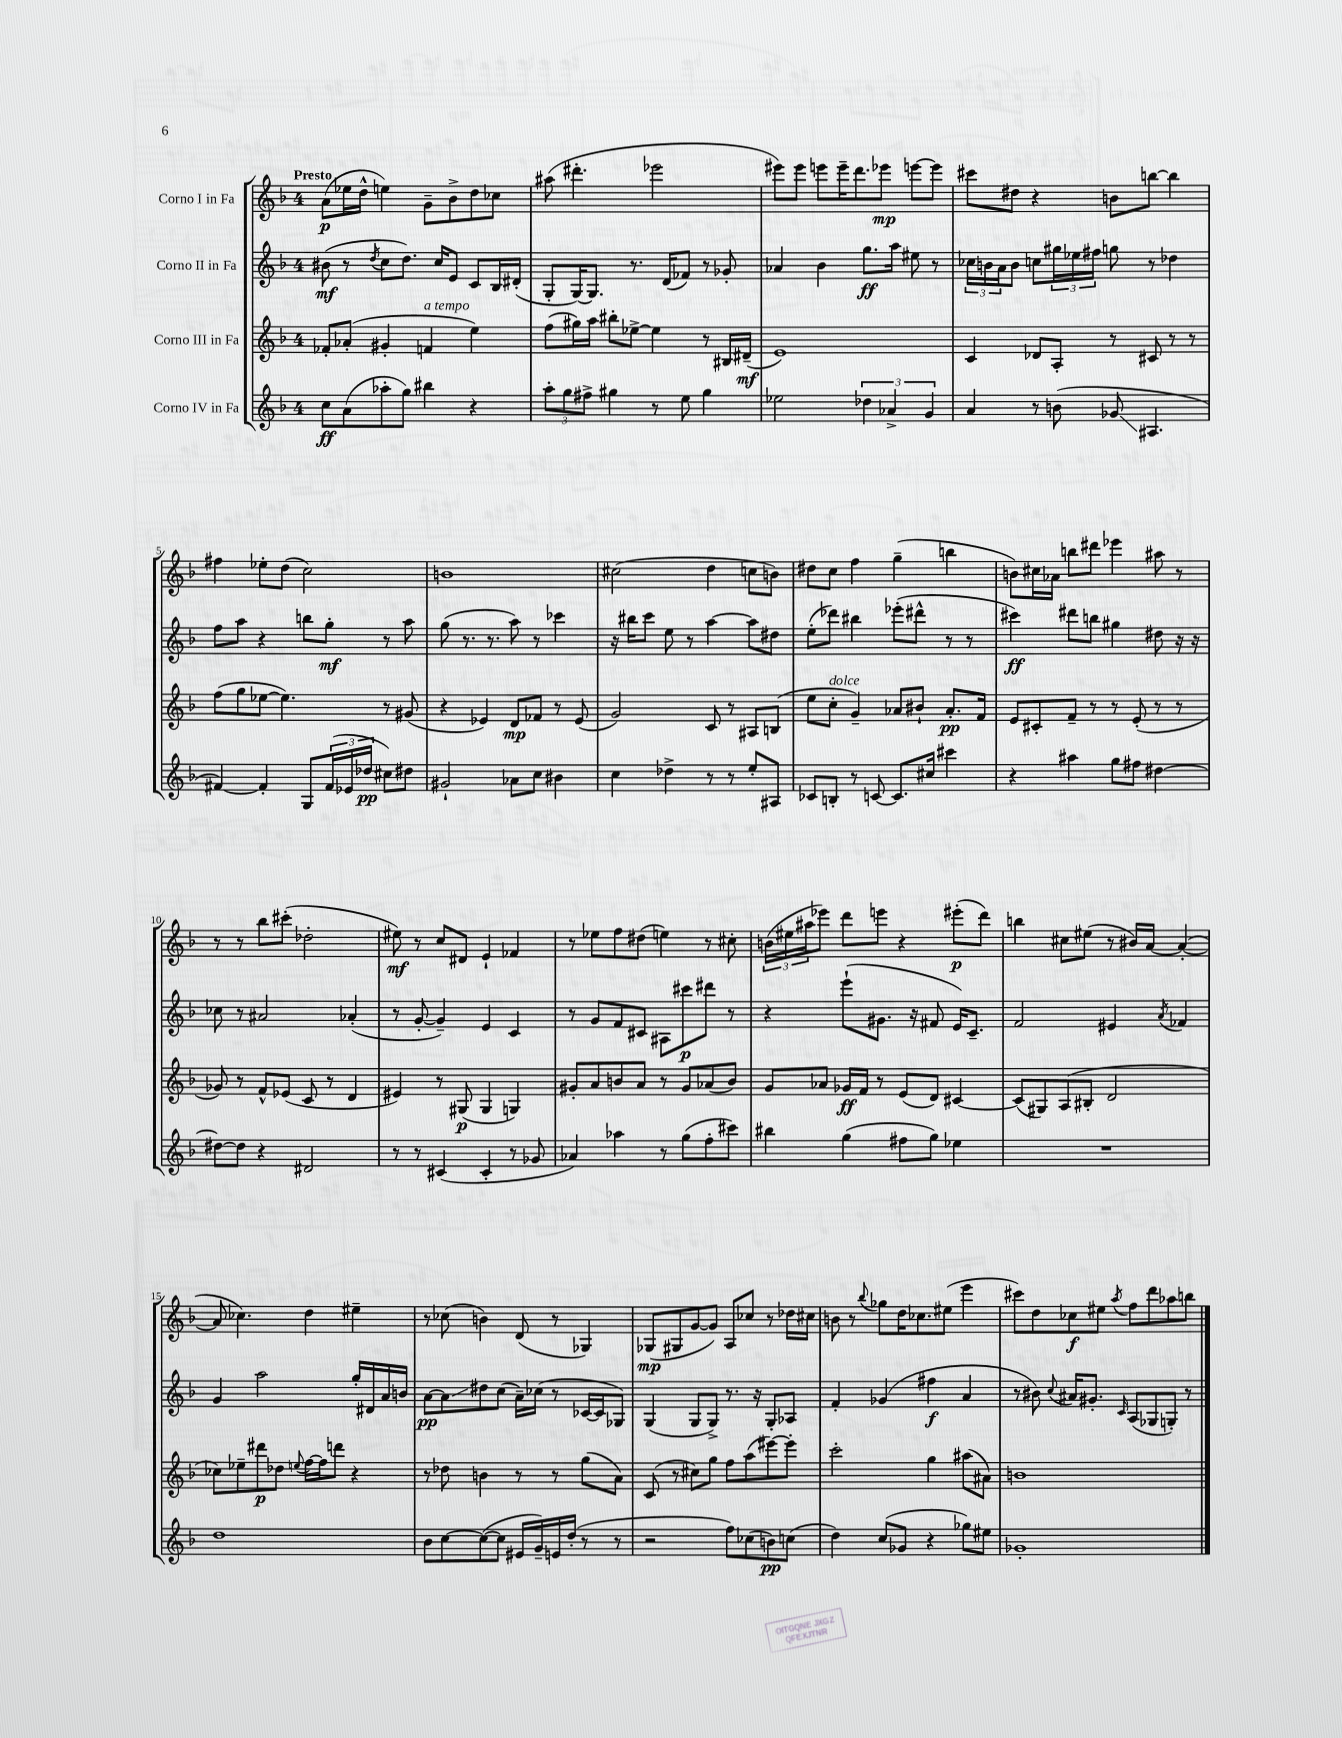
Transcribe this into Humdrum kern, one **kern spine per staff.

**kern	**kern	**kern	**kern
*staff4	*staff3	*staff2	*staff1
*clefG2	*clefG2	*clefG2	*clefG2
*k[b-]	*k[b-]	*k[b-]	*k[b-]
*M4/4	*M4/4	*M4/4	*M4/4
8cc	8f-'	(8b#	(8a
(8a	(8a-'	8r	16ee-
.	.	.	16dd^^
.	.	8qdd	.
8aa-'	4g#'	8cc	4ee)
8gg)	.	8.dd)	.
4bb#	4f	.	8g~
.	.	16cc	.
.	.	8e	8b-^
4r	4ee)	8c	8dd
.	.	16B-	8cc-
.	.	(16d#'	.
=	=	=	=
12aa'	(8ff	8G'	(8aa#
12gg	.	.	.
.	16gg#)	[16G)	4.ddd#'
12ff#^	.	.	.
.	16aa	8.G]	.
4gg#	8bb#'	.	.
.	[8ee-^	8.r	.
8r	4ee-]	.	2eee-
.	.	(16d	.
8ee	.	8f-)	.
4gg#	8r	8r	.
.	16B#	8g-'	.
.	(16d#~	.	.
=	=	=	=
2ee-	1e)	4a-	8eee#)
.	.	.	8eee#
.	.	4b-	8eee
.	.	.	16eee~
.	.	.	8.ddd
6dd-	.	8.gg	.
.	.	.	8eee-
6a-^	.	.	.
.	.	16aa	.
.	.	8ee#	[8eee
6g	.	.	.
.	.	8r	8eee]
=	=	=	=
4a	4c	24cc-	8ccc#
.	.	24b	.
.	.	24a	.
.	.	8b	8dd#
8r	8d-	8cc	4r
(8b	8A'	24gg#	.
.	.	24ee-	.
.	.	24ff#	.
8g-	8r	8gg	8b
4.A#	8c#	8r	[8bb
.	8r	4dd-	4bb]
.	8r	.	.
=	=	=	=
[4f#)	(8ff	8ff	4ff#
.	8gg	8aa	.
4f#']	[8ee-	4r	8ee-'
.	4.ee-])	.	(8dd
8G	.	8bb	2cc)
(24f#	.	8gg'	.
24e-	.	.	.
24dd-	.	.	.
8cc#)	8r	8r	.
8dd#	(8g#	8aa	.
=	=	=	=
2g#`	4r	(8gg	1b
.	.	8.r	.
.	4e-)	.	.
.	.	8.r	.
8a-	8d	8aa)	.
8cc	8f-	8r	.
4b#	8r	4ccc-	.
.	(8e-	.	.
=	=	=	=
4cc	2g)	16r	(2cc#
.	.	16bb#	.
.	.	8ccc	.
4dd-^	.	8ee	.
.	.	8r	.
8r	8c	[4aa	4dd
8r	8r	.	.
8ee'	8A#	8aa]	8cc
8A#	(8B	8dd#	8b)
=	=	=	=
8c-	8ee	(8ee'	8dd#
8B'	8cc'	8ddd-)	8cc
8r	4g~)	4bb#	4ff
[8c	.	.	.
8.c]	8a-	(8eee-'	(4gg~
.	8b#`	8ddd#^^	.
16cc#	.	.	.
4ccc#	8.a-'	8r	4bb
.	.	8r	.
.	16f	.	.
=	=	=	=
4r	8e	4ccc#)	8b)
.	8c#'	.	16cc#
.	.	.	16a-
4aa#	8f~	8ddd#	8bb
.	8r	8bb	8ddd#
8gg	8r	4gg#	4eee-
8ff#	(8e'	.	.
[4dd#	8r	8dd#	8aa#
.	8r	16r	8r
.	.	16r	.
=	=	=	=
8dd#_	8g-)	8cc-	8r
8dd#]	8r	8r	8r
4r	8f^^	2a#	8bb-
.	(8e-	.	(8ccc#'
2d#	8c	.	2dd-'
.	8r	.	.
.	4d	(4a-'	.
=	=	=	=
8r	4e#)	8r	8ee#)
8r	.	[8g'	8r
(4c#	8r	4g~])	8cc
.	(8G#	.	8d#
4c#'	4G#	4e	4e`
8r	4G)	4c	4f-
8g-	.	.	.
=	=	=	=
4a-)	8g#'	8r	8r
.	8a	8g	8ee-
4aa-	8b	8f	8ff
.	8a	8c#	(8dd#
8r	8r	8A#	4ee)
(8gg	8g#	8ccc#	.
8ff'	(8a-	8ddd#	8r
8ccc#)	8b)	8r	8cc#'
=	=	=	=
4bb#	8g	4r	(24b
.	.	.	24ee#
.	.	.	24aa#
.	8a-	.	8eee-)
(4gg	16g-	(8eee`	8ddd
.	16f	.	.
.	8r	8.g#	8eee
8ff#	(8e	.	4r
.	.	16r	.
8gg)	8d)	8f#	.
4ee-	[4c#	16e)	(8eee#'
.	.	8.c~	.
.	.	.	8ddd)
=	=	=	=
1r	(8c#]	2f	4bb
.	8G#)	.	.
.	(8A	.	8cc#
.	8B#'	.	(8ee#
.	2d	4e#	8r
.	.	.	16b#)
.	.	.	[16a
.	.	8qa	.
.	.	4f-	(4a'_
=	=	=	=
1dd	8cc-)	4g	8a]
.	8ee-~	.	4.cc-)
.	8ddd#	2aa	.
.	8dd-	.	.
.	8qqee	.	.
.	[16ff	.	4dd
.	16ff]	.	.
.	8ddd	.	.
.	4r	16gg'	4ee#~
.	.	16d#	.
.	.	16a	.
.	.	16b	.
=	=	=	=
8b-	8r	[8a	8r
[8cc	8dd-	8a]	(8cc-
(8cc_	4b	8dd#	4b)
8cc]	.	(8cc	.
16e#	8r	16a~)	(8d
16g~)	.	(16cc-	.
16e	8r	8r	8r
(16dd'	.	.	.
8r	(8gg	[16c-	4G-)
.	.	16c-]	.
8r	8a)	8G-)	.
=	=	=	=
2r	(8c	(4G	(8G-
.	8r	.	8G#
.	8cc#)	8G	[8g
.	8gg	8G^)	8g])
8ff)	8ff	8.r	8A
(8cc-	(8aa	.	8cc-
.	.	16r	.
8b)	[8eee#)	8G'	8r
(8cc	8eee#']	8A-	16dd-
.	.	.	16cc#
=	=	=	=
4dd)	2ccc'	4f'	8b
.	.	.	8r
.	.	.	8qqbb-
(8cc	.	(4g-	8gg-
8g-	.	.	16dd
.	.	.	8.cc-
4r	4gg	4ff#	.
.	.	.	(8ee#
8gg-)	(8aa#	4a	4eee
8ee#	8a#)	.	.
=	=	=	=
1g-'	1b	8r	8ccc#)
.	.	8b#)	8dd
.	.	8qqcc	.
.	.	16a#	8cc-
.	.	8.g#'	.
.	.	.	8ee#
.	.	16qqc	8qaa
.	.	(8A	8ff
.	.	8G-	8ddd
.	.	8G')	8aa-
.	.	8r	8bb
==	==	==	==
*-	*-	*-	*-
